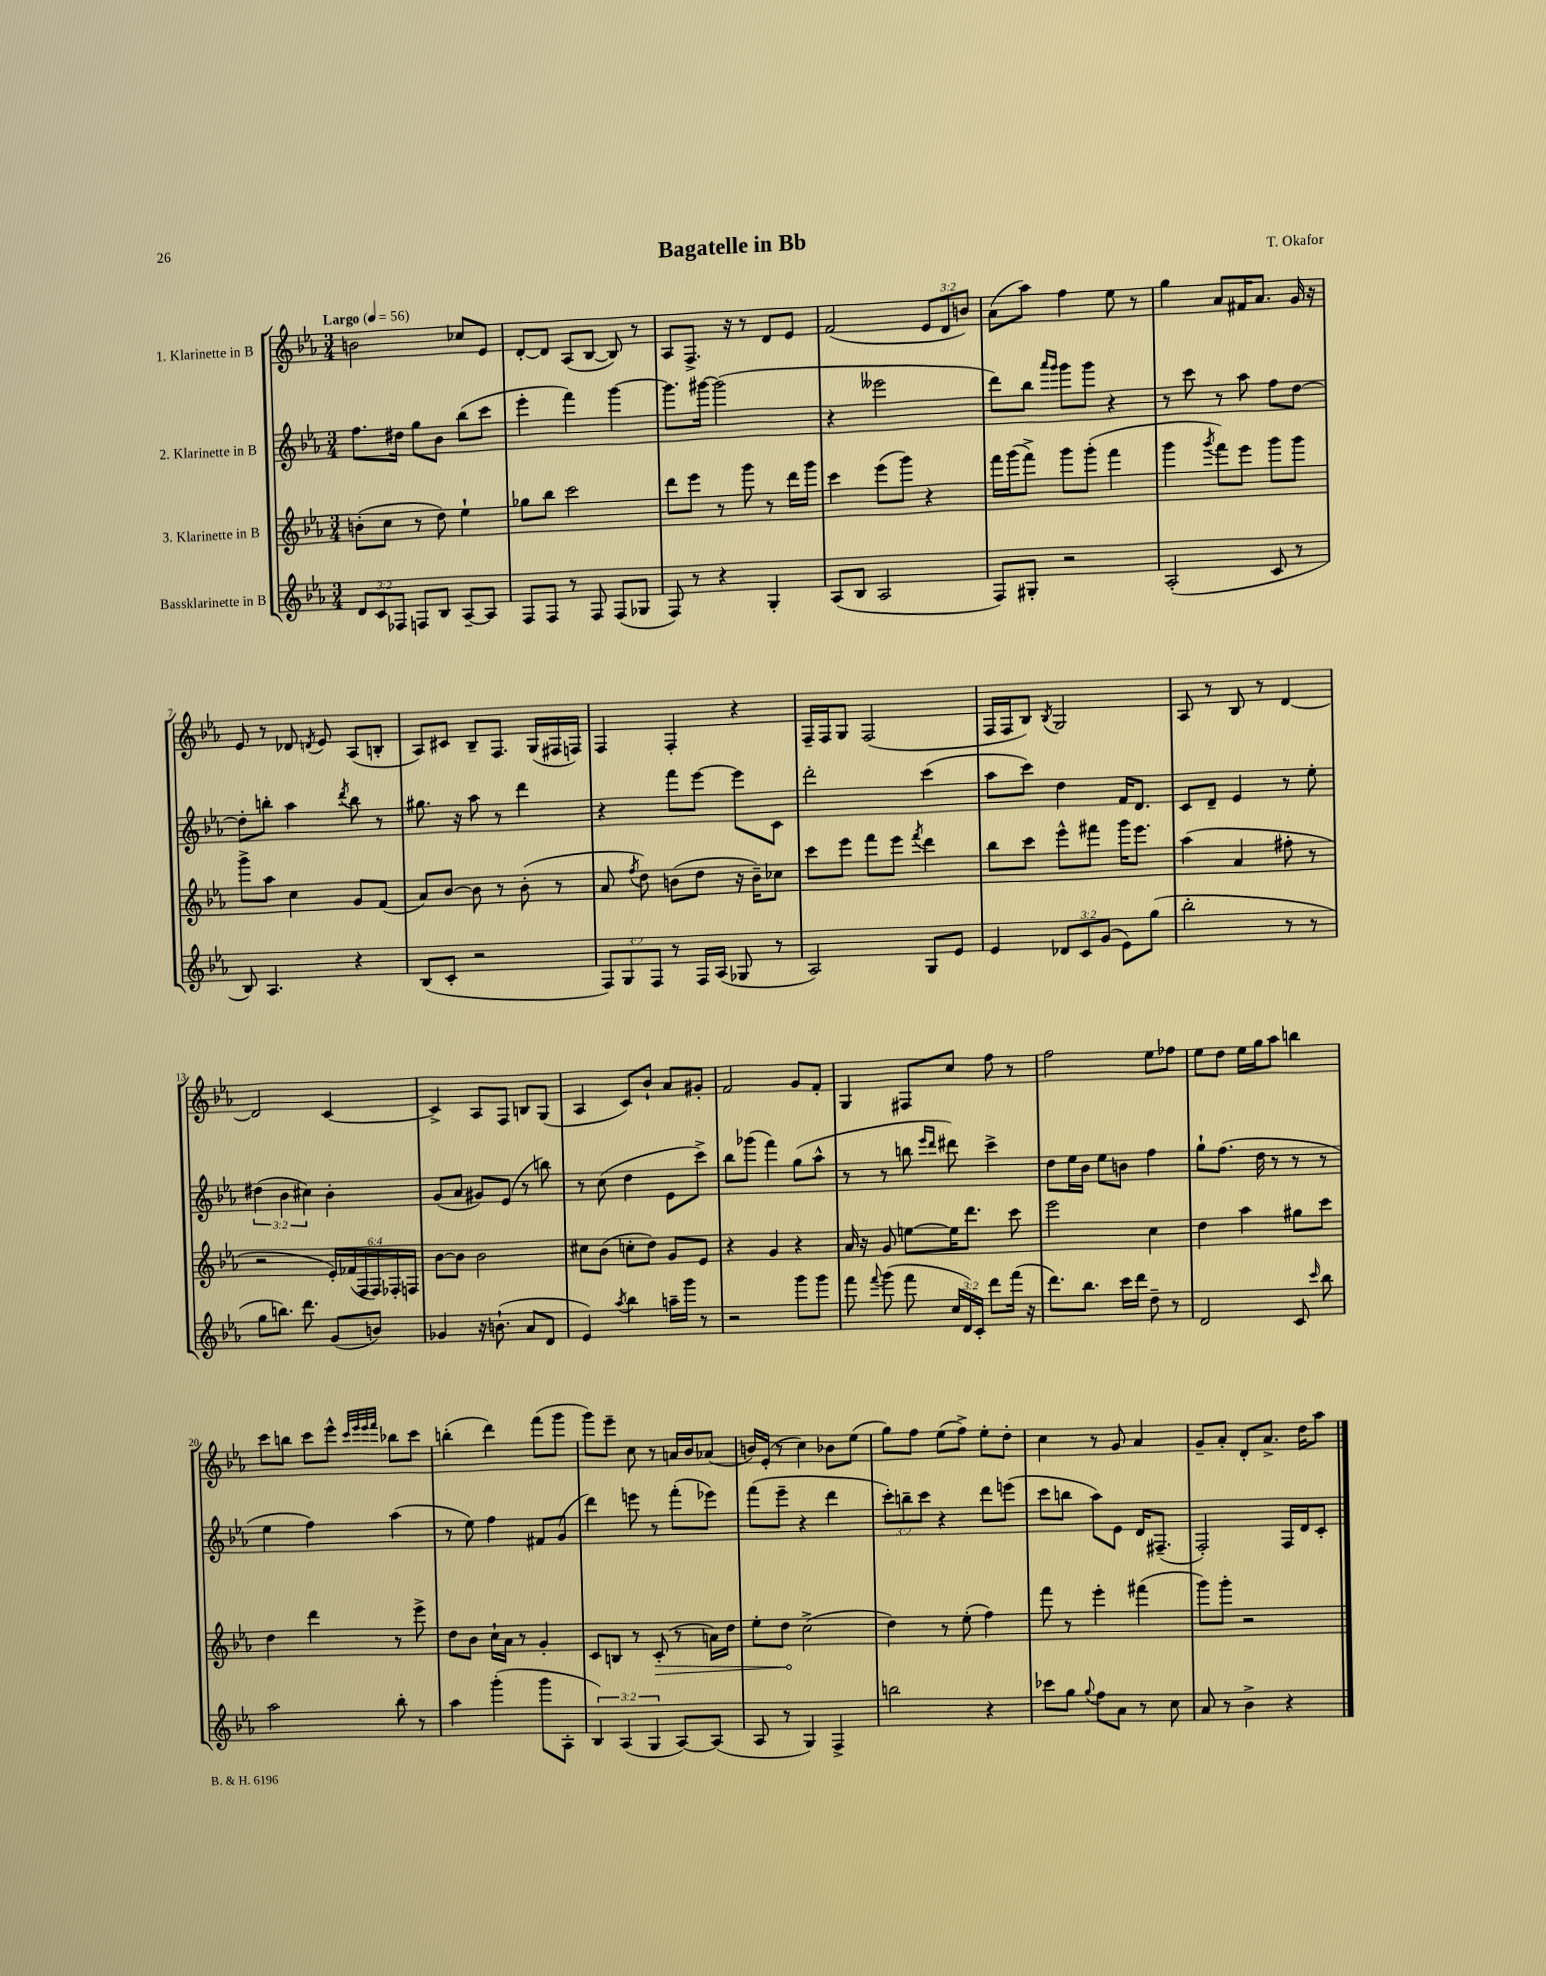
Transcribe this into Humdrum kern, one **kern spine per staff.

**kern	**kern	**dynam	**kern	**kern
*part4	*part3	*part3	*part2	*part1
*staff4	*staff3	*staff3	*staff2	*staff1
*I"Bassklarinette in B	*I"3. Klarinette in B	*	*I"2. Klarinette in B	*I"1. Klarinette in B
*clefG2	*clefG2	*	*clefG2	*clefG2
*k[b-e-a-]	*k[b-e-a-]	*	*k[b-e-a-]	*k[b-e-a-]
*M3/4	*M3/4	*	*M3/4	*M3/4
*MM56	*MM56	*	*MM56	*MM56
=1	=1	=1	=1	=1
!	!	!	!	!LO:TX:a:B:t=Largo
12d/L	(8bn'\L	.	8.ff\L	2bn\
12c/	.	.	.	.
.	8cc\J	.	.	.
12F-X/J	.	.	.	.
.	.	.	16dd#X\Jk	.
8Fn/L	8r	.	8gg\L	.
8B-/J	8dd\)	.	8b-\J	.
[8A-~/L	4ee-`\	.	(8bb-\L	8cc-X/L
8A-/J]	.	.	8ccc\J	8e-/J
=2	=2	=2	=2	=2
8F/L	8gg-X\L	.	4eee-'\	[8d'/L
8F/J	8bb-\J	.	.	8d/J]
8r	2ccc\	.	4fff\)	(8A-/L
8F/	.	.	.	[8B-/J
(8F/L	.	.	[4ggg\	8B-/])
8G-X/J	.	.	.	8r
=3	=3	=3	=3	=3
8F/)	8ddd\L	.	8.ggg\L]	8A-/L
8r	8eee-\J	.	.	8.F^/J
.	.	.	[16ggg#X\Jk	.
4r	8r	.	(2ggg#\]	.
.	.	.	.	16r
.	8ggg\	.	.	8r
4G'/	8r	.	.	8d/L
.	16ddd\LL	.	.	8e-/J
.	16ggg\JJ	.	.	.
=4	=4	=4	=4	=4
(8A-/L	4ccc\	.	4r	(2f/
8B-/J	.	.	.	.
2A-/	(8eee-\L	.	2eee--X\	.
.	8ggg\J)	.	.	.
.	4r	.	.	12e-/L
.	.	.	.	12d/
.	.	.	.	12bn/J)
=5	=5	=5	=5	=5
8F/L)	16fff\LL	.	8ddd\L)	(8a-\L
.	(16ggg\J	.	.	.
8G#X'/J	8fff^\J)	.	8bb-\J	8aa-\J)
.	.	.	16qqaaa-/LL	.
.	.	.	16qqggg/JJ	.
2r	8ggg\L	.	8ggg\L	4ff\
.	(8ggg'\J	.	8ggg\J	.
.	4fff\	.	4r	8ee-\
.	.	.	.	8r
=6	=6	=6	=6	=6
(2A-'/	4ggg\	.	8r	4gg\
.	.	.	8ccc\	.
.	8qggg/	.	.	.
.	8fff\L)	.	8r	8a-/L
.	8eee-\J	.	8aa-\	16f#X/K
.	.	.	.	8.a-/J
8c/	8ggg\L	.	8ff\L	.
8r	8ggg\J	.	[8dd\J	16g/
.	.	.	.	16r
!!LO:LB:g=z
=7	=7	=7	=7	=7
8B-/)	8ggg^\L	.	8dd'\L]	8e-/
4.A-/	8aa-\J	.	8bbn'\J	8r
.	4cc\	.	4aa-\	8d-X/
.	.	.	.	8qdn/
.	.	.	.	8e-/
.	.	.	8qddd/	.
4r	8g/L	.	8bb\	(8A-/L
.	(8f/J	.	8r	8Bn'/J
=8	=8	=8	=8	=8
(8B-/L	8a-/L)	.	8.gg#X\	8A-/L)
8c'/J	[8b-/J	.	.	8c#X/J
.	.	.	16r	.
2r	8b-\]	.	8aa-\	8B-~/L
.	8r	.	8r	8.F/J
.	(8b-'\	.	4ddd\	.
.	.	.	.	(16G/LL
.	8r	.	.	16F#X/
.	.	.	.	16Fn/JJ)
=9	=9	=9	=9	=9
12F/L)	8a-/	.	4r	4F/
12G/	.	.	.	.
.	8qff/	.	.	.
.	8dd\)	.	.	.
12F/J	.	.	.	.
8r	(8bn\L	.	8fff\L	4F'/
16F/LL	8dd\J	.	[8eee-\J	.
(16A-/JJ	.	.	.	.
8G-X/	16r	.	8eee-\L]	4r
.	16b~\KL)	.	.	.
8r	8cc-X\J	.	8c\J	.
=10	=10	=10	=10	=10
2A-/)	8ccc\L	.	2ddd'\	16F~/LL
.	.	.	.	16F/J
.	8eee-\J	.	.	8G/J
.	8fff\L	.	.	(2F/
.	8eee-\J	.	.	.
.	8qfff/	.	.	.
8G/L	4ddd\	.	(4ccc\	.
8e-/J	.	.	.	.
=11	=11	=11	=11	=11
4e-/	8bb-\L	.	8aa-\L	16F/LL
.	.	.	.	16F/J
.	8ccc\J	.	8ccc\J)	8B-/J)
.	.	.	.	8qB-/
12d-X/L	8eee-^^\L	.	4dd\	2G/
12c/	.	.	.	.
.	8fff#X\J	.	.	.
(12g/J	.	.	.	.
8e-\L)	16ggg\KL	.	16f/KL	.
.	8.eee-\J	.	8.d/J	.
(8gg\J	.	.	.	.
=12	=12	=12	=12	=12
2bb-'\	(4aa-\	.	8c/L	8A-/
.	.	.	8d~/J	8r
.	4a-/	.	4e-/	8B-/
.	.	.	.	8r
8r	8ff#X'\	.	8r	[4d/
8r	8r	.	8ee-'\	.
!!LO:LB:g=z
=13	=13	=13	=13	=13
8gg\L	2r	.	(6dd#X\	2d/]
8.bbn\J)	.	.	.	.
.	.	.	6b-\	.
8.ddd\	.	.	.	.
.	.	.	6cc#X\)	.
(8g/L	24e-'/LL)	.	4b-'\	[4c/
.	(24f-X/	.	.	.
.	24F/	.	.	.
8bn/J)	24F/)	.	.	.
.	24F-X'/	.	.	.
.	24Fn/JJ	.	.	.
=14	=14	=14	=14	=14
4g-X/	[8b-\L	.	(8g/L	4c^/]
.	8b-\J]	.	8a-/J	.
16r	2b-\	.	8g#X/L)	8A-/L
(8.bn`\	.	.	.	.
.	.	.	(8e-/J	8F/J
8a-/L	.	.	8r	8Bn/L
8d/J	.	.	8bbn\)	(8G/J
=15	=15	=15	=15	=15
4e-/)	8cc#X\L	.	8r	4A-/
.	(8b-\J	.	(8cc\	.
8qaa-/	.	.	.	.
4bb-\	8ccn'\L	.	4dd\	8c/L)
.	8dd\J)	.	.	8b-`/J
16aan~\LL	8g/L	.	8e-\L	8a-/L
16ggg\JJ	.	.	.	.
8r	8e-/J	.	8ccc^\J)	8g#X'/J
=16	=16	=16	=16	=16
2r	4r	.	8bb-\L	2f/
.	.	.	(8ggg-X\J	.
.	4g/	.	4fff\)	.
8ggg\L	4r	.	(8gg\L	8g/L
8ggg\J	.	.	8aa-^^\J	8f'/J
=17	=17	=17	=17	=17
8fff\	16a-/	.	8r	4G/
.	16r	.	.	.
8qqfff/	.	.	.	.
(8ggg\	8g/	.	8r	.
8fff\	[8een\L	.	8bbn\	8F#X/L
.	.	.	16qqeee-/LL	.
.	.	.	16qqddd/JJ	.
24cc/LL	16ee\K]	.	8ddd#X\)	8cc/J
24d/)	.	.	.	.
.	8.ddd\J	.	.	.
24c'/JJ	.	.	.	.
8ddd\L	.	.	4ccc^\	8ff\
(16fff\Jk	8ccc\	.	.	8r
16r	.	.	.	.
=18	=18	=18	=18	=18
8.ddd\L)	2eee-\	.	8dd\L	2ff\
.	.	.	16ee-\L	.
8.bb-\J	.	.	16b-\JJ	.
.	.	.	8ee-\L	.
16ccc\LL	.	.	8bn\J	.
16ddd\JJ	.	.	.	.
8dd~\	4cc\	.	4ff\	8ee-\L
8r	.	.	.	8ff-X\J
=19	=19	=19	=19	=19
2d/	4dd\	.	8gg`\L	8ee-\L
.	.	.	(8.ff\J	8dd\J
.	4aa-\	.	.	16ee-\LL
.	.	.	16dd\	16gg\J
.	.	.	8r	8aa-\J
8c/	8gg#X\L	.	8r	4bbn\
16qqccc/	.	.	.	.
8bb-\	8ccc\J	.	8r	.
!!LO:LB:g=z
=20	=20	=20	=20	=20
2aa-\	4dd\	.	4ee-\	8ccc\L
.	.	.	.	8bbn\J
.	4ddd\	.	4ff\)	8ccc\L
.	.	.	.	8eee-^^\J
.	.	.	.	32qqccc/LLL
.	.	.	.	32qqeee-/
.	.	.	.	32qqeee-/
.	.	.	.	32qqfff/JJJ
8bb-'\	8r	.	(4aa-\	8bb-X\L
8r	8eee-^\	.	.	8ccc\J
=21	=21	=21	=21	=21
4aa-\	8dd\L	.	8r	(4bbn'\
.	8b-\J	.	8ee-\)	.
(4ggg'\	16cc`\LL	.	4ff\	4ddd\)
.	16a-\JJ	.	.	.
.	8r	.	.	.
8ggg\L	4g'/	.	8f#X/L	(8fff\L
8A-'\J	.	.	(8g/J	8ggg\J
=22	=22	=22	=22	=22
6B-/)	8c/L	.	4ddd\)	8ggg\L)
.	8Bn/J	.	.	8eee-~\J
(6A-/	.	.	.	.
.	8r	.	8eeen\	8cc\
6G/	.	.	.	.
!	!	!LO:HP:b	!	!
.	(8c'/	>	8r	8r
[8A-/L)	8r	.	(8fff'\L	16an/LL
.	.	.	.	16b-/J
(8A-/J]	16an\LL)	.	8eee-X\J)	(8a-X/J
.	16dd\JJ	.	.	.
=23	=23	=23	=23	=23
8A-/	8ee-'\L	.	(8fff\L	16bn/LL)
.	.	.	.	(16e-'/JJ
8r	8dd\J	.	8eee-~\J	8r
4G/)	(2cc^\	]	4r	4cc\)
4F^/	.	.	4ddd\	8b-X\L
.	.	.	.	(8ee-\J
=24	=24	=24	=24	=24
2bbn\	4dd\)	.	12ccc'\L)	8gg\L)
.	.	.	12bbn~\	.
.	.	.	.	8ff\J
.	.	.	12ccc\J	.
.	8r	.	4r	(8ee-\L
.	(8ee-'\	.	.	8ff^\J)
4r	4ff\)	.	8ddd\L	8ee-'\L
.	.	.	(8eeen\J	8dd'\J
=25	=25	=25	=25	=25
8ccc-X\L	8fff\	.	8ccc\L	4cc\
8gg\J	8r	.	8bbn\J	.
8qqgg/	.	.	.	.
8ff\L	4eee-'\	.	8aa-\L)	8r
8a-\J	.	.	8e-\J	8g/
8r	(4fff#X\	.	16d/KL	4a-/
.	.	.	(8.F#X~/J	.
8cc\	.	.	.	.
=26	=26	=26	=26	=26
8a-/	8ggg\L)	.	2F'/)	8g~/L
8r	8ggg'\J	.	.	8a-'/J
4b-^\	2r	.	.	8d'/L
.	.	.	.	8.a-^/J
4r	.	.	16F/LL	.
.	.	.	16d/J	16dd\KL
.	.	.	8c'/J	8aa-\J
==	==	==	==	==
*-	*-	*-	*-	*-
